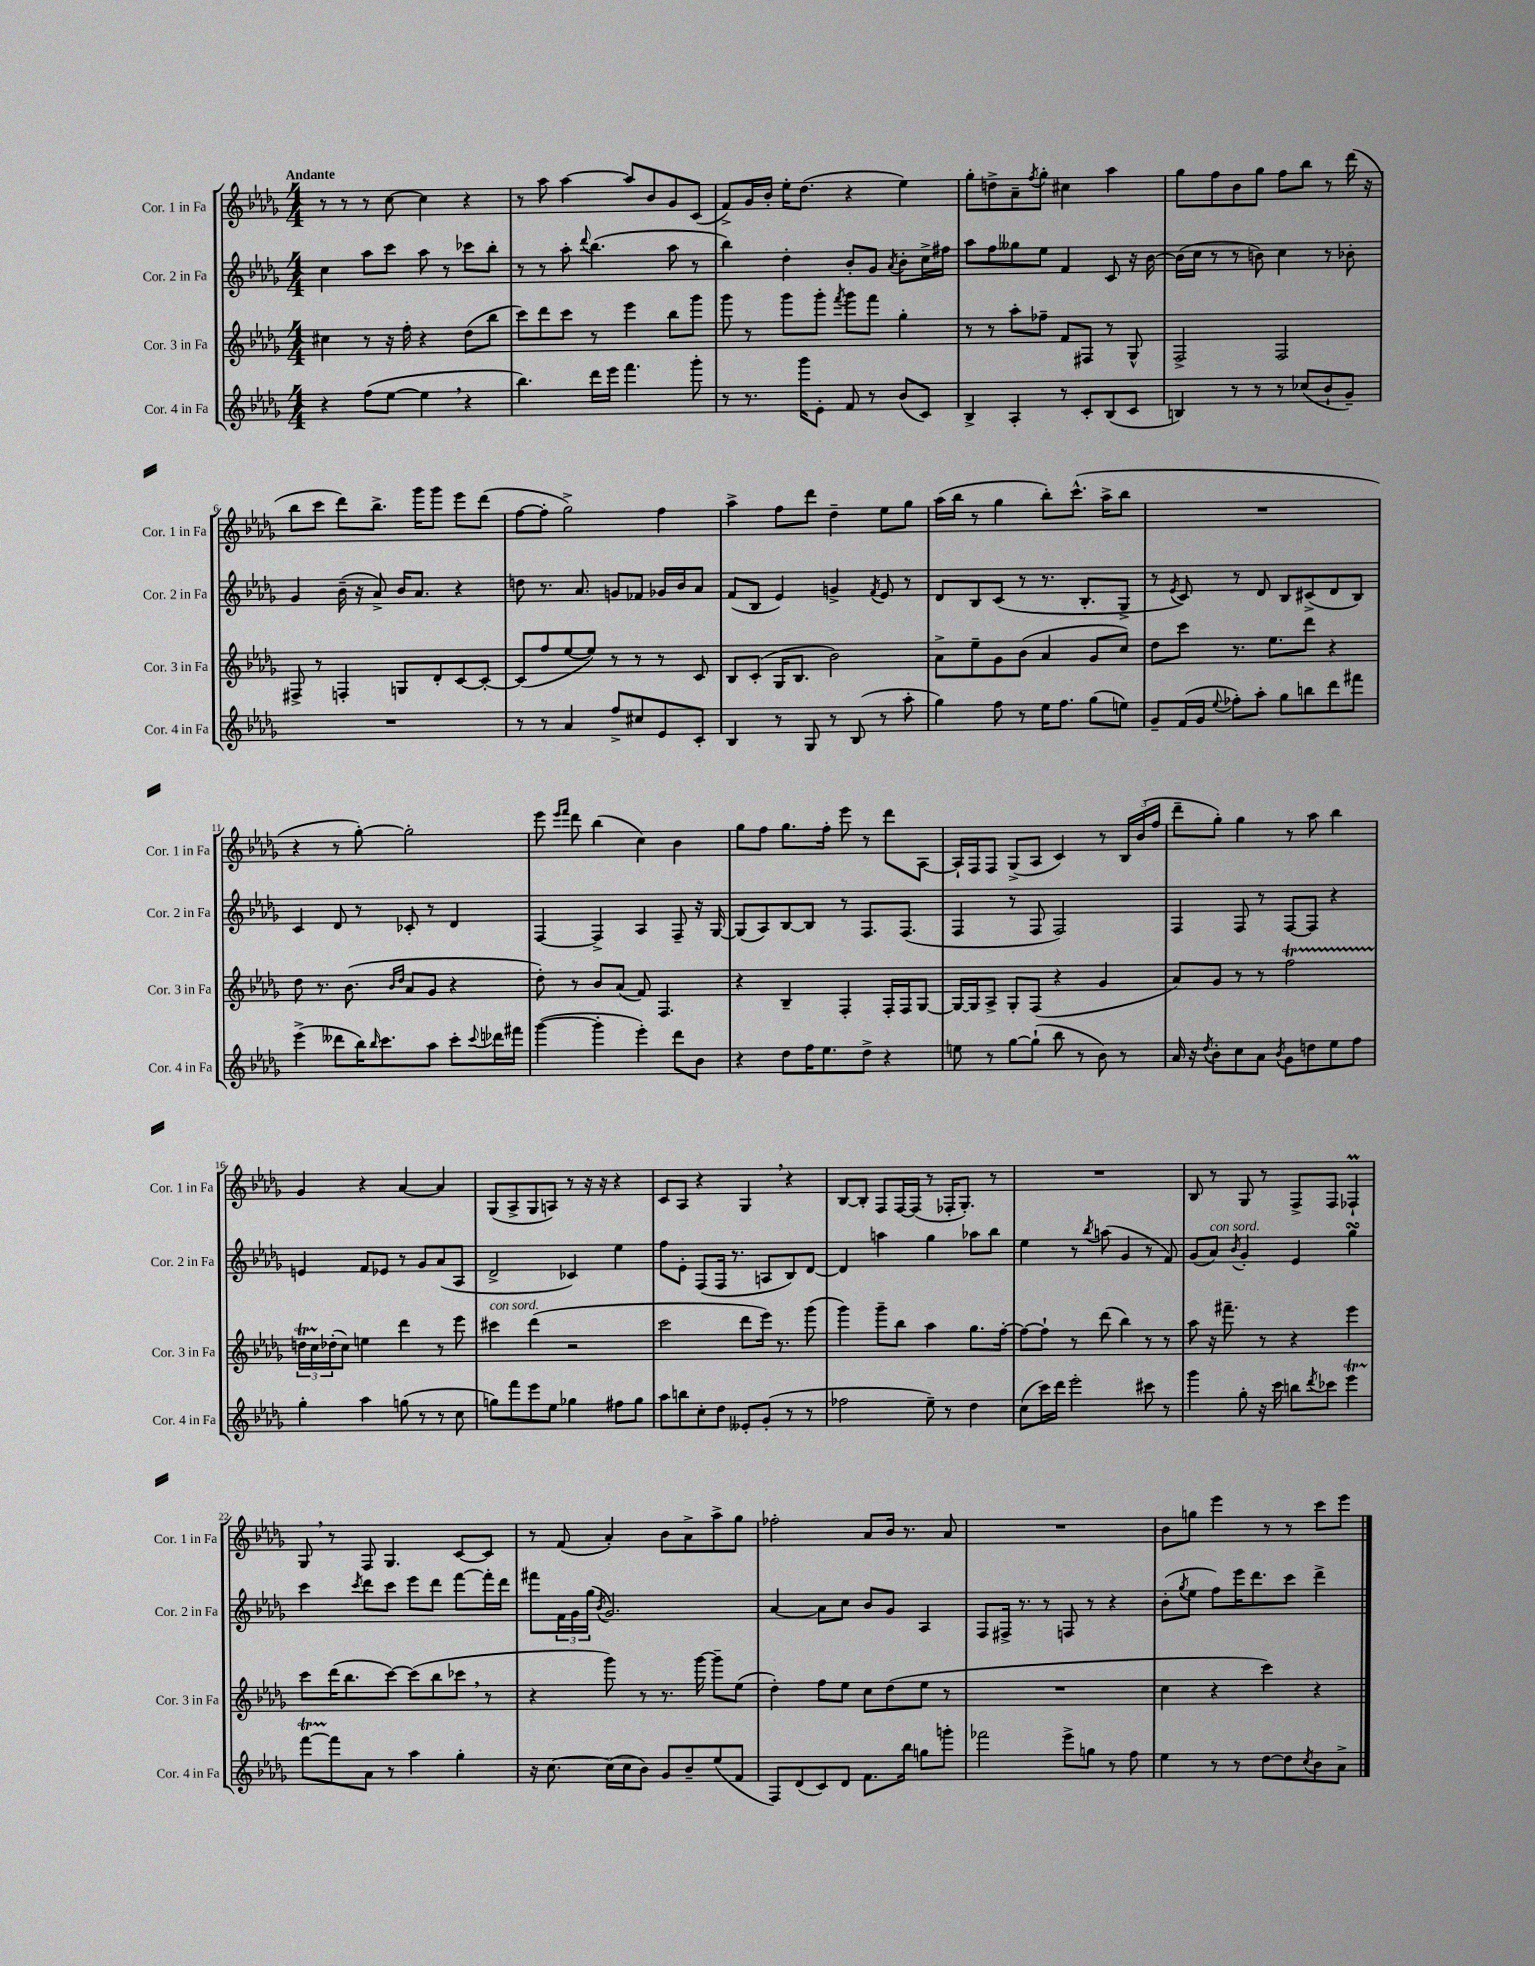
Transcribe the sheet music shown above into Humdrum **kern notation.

**kern	**kern	**kern	**kern
*staff4	*staff3	*staff2	*staff1
*clefG2	*clefG2	*clefG2	*clefG2
*k[b-e-a-d-g-]	*k[b-e-a-d-g-]	*k[b-e-a-d-g-]	*k[b-e-a-d-g-]
*M4/4	*M4/4	*M4/4	*M4/4
4r	4cc#	4cc	8r
.	.	.	8r
(8ff	8r	8aa-	8r
[8ee-	16r	8ccc	[8cc
.	16ff'	.	.
4ee-]	4r	8aa-	4cc]
.	.	8r	.
4r	(8dd-	8ccc-	4r
.	8bb-	8bb-'	.
=	=	=	=
4.bb-)	8ccc)	8r	8r
.	8ddd-	8r	8aa-
.	8ccc	8aa-'	[4aa-
.	.	8qqddd-	.
16ddd-	8r	(4.bb-	.
16eee-	.	.	.
4.fff	4eee-	.	8aa-]
.	.	.	8b-
.	8bb-	8aa-	8g-
8ggg-'	8ggg-	8r	(8c
=	=	=	=
8r	8ggg-	4bb-)	8f^)
8.r	8r	.	16g-
.	.	.	16b-'
.	8ggg-	4dd-'	16ee-'
16ggg-	.	.	(8.dd-
8e-'	8ggg-'	.	.
.	8qfff	.	.
8f	8ggg-	8b-'	4r
8r	8fff	8g-	.
.	.	8qa-	.
(8b-	4gg-'	8b-'	4ee-)
8c)	.	16cc^	.
.	.	16ff#	.
=	=	=	=
4B-^	8r	8aa-	8gg-'
.	8r	8ff	8dd^
4A-'	8aa-'	8gg--	8a-~
.	.	.	8qff
.	8ff-~	8ee-	8gg-'
8r	8f	4f	4cc#
8c'	8F#	.	.
(8B-	8r	8c	4aa-
8c	8G-^^	16r	.
.	.	[16b-	.
=	=	=	=
4B)	2F^	(16b-]	8gg-
.	.	16cc	.
.	.	8r	8ff
8r	.	8r	8b-
8r	.	8b)	8gg-
8r	2F	4cc	8ff
(8cc-	.	.	8bb-
8b-`	.	8r	8r
8g-~)	.	8b-'	(16ddd-
.	.	.	16r
=	=	=	=
1r	8F#^	4g-	8bb-
.	8r	.	8ccc
.	4F'	(16b-~	8ddd-)
.	.	16r	.
.	.	8a-^)	8.bb-^
.	8G	16b-	.
.	.	8.a-	16ggg-
.	8d-'	.	8ggg-
.	[8c	4r	8eee-
.	8c'_	.	(8ddd-
=	=	=	=
8r	(8c]	8dd	[8ff
8r	8ff	8.r	8ff']
4a-	[8ee-	.	2gg-^)
.	.	8.a-	.
.	8ee-])	.	.
8ff^	8r	8g	.
8cc#	8r	8f-	.
8e-	8r	16g-	4ff
.	.	16b-	.
8c'	8c	8a-	.
=	=	=	=
4B-	8B-	(8f	4aa-^
.	(8c'	8B-	.
8r	16G-	4e-)	8ff
.	8.B-	.	.
8G-	.	.	8ddd-
8r	2b-)	4g^	4dd-~
(8B-	.	.	.
.	.	8qf	.
8r	.	8e-	8ee-
8aa-'	.	8r	8gg-
=	=	=	=
4gg-)	8a-^	8d-	(16aa-
.	.	.	16bb-
.	8ee-~	8B-	8r
8ff	8g-	(8c	4gg-
8r	(8b-	8r	.
16ee-	4a-	8.r	8bb-')
8.ff	.	.	.
.	.	.	(8.ccc^^
.	.	8.B-'	.
(8gg-	8g-	.	.
.	.	.	16aa-^
8ee)	8cc)	8G-^	8bb-
=	=	=	=
8g-~	8dd-	8r	1r
.	.	8qe-	.
(16f	8ccc	8c)	.
16g-	.	.	.
8qqee-	.	.	.
8ff-')	8.r	8r	.
8aa-'	.	8d-	.
.	8.ee-	.	.
8gg-	.	8B-	.
8bb	8ddd-	(8c#^	.
8ddd-	4r	8d-	.
8fff#	.	8B-)	.
=	=	=	=
(4eee-^	8dd-	4c	4r
.	8.r	.	.
8ddd--	.	8d-	8r
.	(8.b-	.	.
16bb-)	.	8r	[8gg-')
16qqbb-	.	.	.
8.ccc	.	.	.
.	16qqb-	.	.
.	16qqdd-	.	.
.	8a-	8c-'	2gg-']
8aa-	8g-	8r	.
8ccc'	4r	4d-	.
8qqccc	.	.	.
16ddd-	.	.	.
16fff#	.	.	.
=	=	=	=
([4ggg-	8dd-')	[4F	8eee-
.	.	.	16qqeee-
.	.	.	16qqfff
.	8r	.	8ddd-
4ggg-']	8b-	4F^]	(4bb-
.	(8a-	.	.
4eee-')	8f)	4A-	4cc)
.	4.F	.	.
8ddd-	.	8F~	4b-
8b-	.	16r	.
.	.	[16G-	.
=	=	=	=
4r	4r	(8G-]	8gg-
.	.	8A-)	8ff
8dd-	4B-~	[8B-	8.gg-
16ff	.	8B-]	.
8.ee-	.	.	16ff'
.	4F'	8r	8eee-
8dd-^	.	8.F	8r
4r	16F'	.	8ddd-
.	16F	(8.F	.
.	[8G-	.	[8A-
=	=	=	=
8ee	16G-_	4F	16A-`]
.	16G-]	.	16F
8r	8A-^	.	8F
[8gg-	8G-'	8r	(8G-^
(8gg-`]	(8F	8F	8A-
8bb-	4r	2F)	4c)
8r	.	.	.
8b-)	4g-	.	8r
8r	.	.	24B-
.	.	.	(24b-
.	.	.	24ff
=	=	=	=
16a-	8a-)	4F	8ddd-~
16r	.	.	.
8qdd-	.	.	.
8b-'	8g-	.	8gg-')
8cc	8r	8F	4gg-
8a-	8r	8r	.
8qb-	.	.	.
8g-	2ff	[8F	8r
8dd	.	8F]	8aa-
8ee-	.	4r	4bb-
8ff	.	.	.
=	=	=	=
4gg-'	24dd	4e	4g-
.	24cc	.	.
.	(24dd-'	.	.
.	8cc)	.	.
4aa-	4ee	8f	4r
.	.	8e-	.
(8gg	4ddd-	8r	[4a-
8r	.	8g-	.
8r	8r	(8a-	4a-]
8cc	8eee-	8A-	.
=	=	=	=
8gg)	4ccc#	2d-^	(8G-
8fff	.	.	8A-^
8eee-	(4ddd-	.	8G-
8ee-	.	.	8A)
4gg-	2r	4c-)	8r
.	.	.	16r
.	.	.	16r
8ff#	.	4ee-	4r
8gg-	.	.	.
=	=	=	=
8aa-	2ccc	8ff	8c
8bb	.	8e-'	8A-
8cc'	.	(8F	4r
8dd-	.	16F	.
.	.	8.r	.
8e--'	8ddd-	.	4G-
(8g-'	16eee-)	8A	.
.	8.r	.	.
8r	.	8B-)	4r
8r	(8ggg-	[8d-	.
=	=	=	=
2ff-	4ggg-)	4d-]	[8B-
.	.	.	8B-']
.	8ggg-~	4aa	8F
.	8bb-	.	[16F
.	.	.	(16F]
8ee-~)	4aa-	4gg-	8r
8r	.	.	16F-'
.	.	.	8.G-')
4dd-	8.gg-	8aa-	.
.	.	8bb-	8r
.	[16ff'	.	.
=	=	=	=
(8cc	8ff_	4ee-	1r
16ccc)	8ff`]	.	.
16ddd-	.	.	.
2eee-'	8r	8r	.
.	.	8qbb-	.
.	(8ddd-	(8aa	.
.	4bb-)	4g-	.
8ccc#	8r	8r	.
8r	8r	8f)	.
=	=	=	=
4ggg-	8aa-	(8g-	8B-
.	16r	8a-)	8r
.	8.fff#~	.	.
.	.	8qb-	.
8gg-'	.	4g-'	8G-
16r	8r	.	8r
16ccc	.	.	.
8bb	4r	4e-	8F^
8qddd-	.	.	.
8ccc-	.	.	8F
4eee-	4eee-	4gg-	4F-`
=	=	=	=
[8fff	8ccc	4ccc	8G-
8fff]	(16ddd-	.	8r
.	8.bb-	.	.
.	.	8qccc	.
8a-	.	8ddd-	8F
8r	[8ccc)	8ccc	4.G-
4aa-	(8ccc]	8eee-	.
.	8bb-	8ddd-	.
4gg-'	8ccc-	[8fff	[8c
.	8r	16fff']	8c]
.	.	16ddd-	.
=	=	=	=
16r	4r	8fff#	8r
[8.cc	.	.	.
.	.	24f	(8f
.	.	24g-	.
.	.	(24gg-	.
.	.	8qb-	.
(16cc]	8ggg-)	2.g-)	4a-')
16cc	.	.	.
8b-)	8r	.	.
8g-	8.r	.	8b-
8b-~	.	.	8a-^
.	[16ggg-	.	.
(8ee-	8ggg-~]	.	8aa-^
8f	(8ee-	.	8gg-
=	=	=	=
8F)	4dd-')	[4a-	2ff-'
(8d-	.	.	.
8c)	8ff	8a-]	.
8d-	8ee-	8cc	.
8.f	8cc	8b-	8a-
.	(8dd-	8g-	16b-
16bb-	.	.	8.r
8gg	8ee-	4A-	.
8ggg'	8r	.	8a-
=	=	=	=
2fff-	1r	8F	1r
.	.	16F#^	.
.	.	8.r	.
.	.	8r	.
8eee-^	.	8F	.
8gg	.	8r	.
8r	.	4r	.
8ff	.	.	.
=	=	=	=
4ee-	4cc	(8b-'	8b-
.	.	8qgg-	.
.	.	8ee-	8gg
8r	4r	8ff)	4eee-
8r	.	16eee-	.
.	.	8.ddd-	.
[8dd-	4ccc)	.	8r
8dd-]	.	8ccc	8r
8qcc	.	.	.
8b-	4r	4ddd-^	8ccc
8a-^	.	.	8eee-
==	==	==	==
*-	*-	*-	*-
